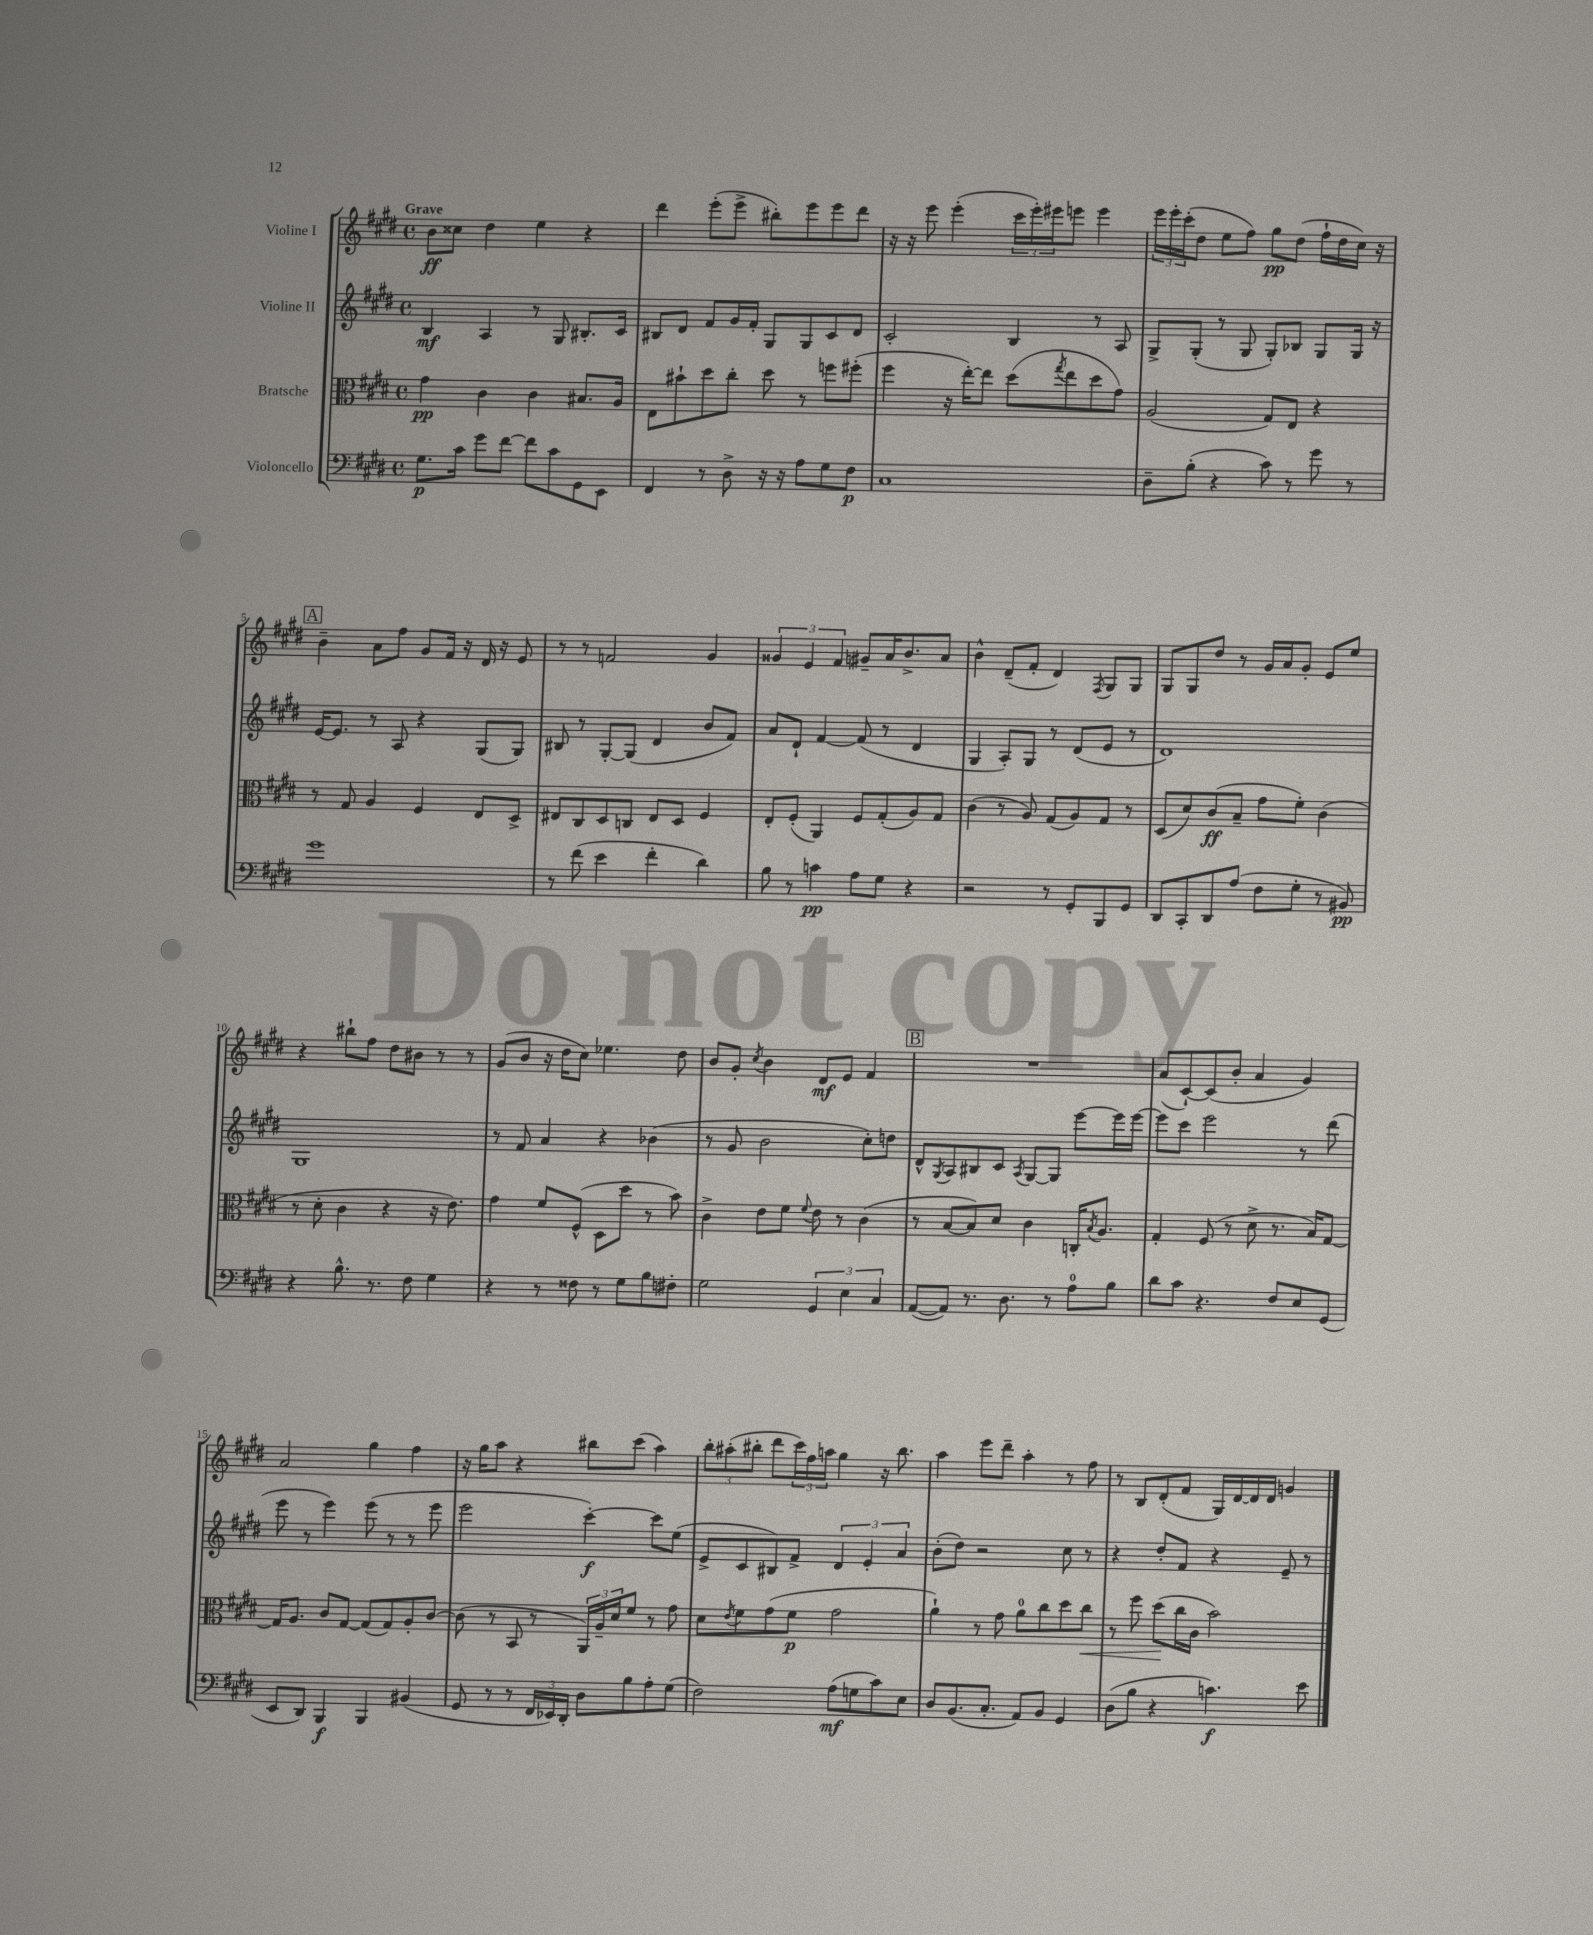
<<
\new StaffGroup <<
\new Staff = "s0" \with { instrumentName = "Violine I" } {
    \clef treble \key e \major \defaultTimeSignature \time 4/4 \tempo "Grave"
    b'8\ff cisis''8 dis''4 e''4 r4 |
    dis'''4 e'''8-.( e'''8-> bis''8-.) e'''8 e'''8 dis'''8 |
    r16 r16 e'''8 e'''4-.( \tuplet 3/2 { cis'''16 e'''16-.) eis'''16 } e'''8 e'''4 |
    \tuplet 3/2 { e'''16 e'''16-. cis'''16-.( } dis''8 e''8 fis''8) gis''8\pp dis''8( fis''16-! dis''16 cis''16) r16 |
    \mark \markup { \box "A" } b'4-- a'8 fis''8 gis'8 fis'16 r16 dis'16 r16 e'8 |
    r8 r8 f'2 gis'4 |
    \tuplet 3/2 { gisis'4 e'4 fis'4 } gis'8-- a'16 b'8.-> a'8 |
    b'4-^ dis'8--( fis'8-. dis'4) \acciaccatura { fis8 } gis8 gis8 |
    gis8 gis8 dis''8 r8 gis'16 a'16 gis'8-. e'8 e''8 |
    r4 bis''8-! fis''8 dis''8 bis'8 r8 r8 |
    gis'8( b'8 r16 dis''16 cis''8) ees''4. dis''8 |
    b'8 gis'8-. \acciaccatura { cis''8 } b'4 dis'8\mf e'8 fis'4 |
    \mark \markup { \box "B" } R1 |
    a'8( cis'8~-!) cis'8( b'8-. a'4 gis'4) |
    a'2 gis''4 fis''4 |
    r16 gis''16 a''8 r4 bis''8 cis'''8( a''4) |
    \tuplet 3/2 { b''8-. ais''8-.( bis''8-. } dis'''8 \tuplet 3/2 { cis'''16) fis''16 a''16 } gis''4 r16 bis''8. |
    a''4 e'''8 dis'''8-- a''4-. r8 fis''8 |
    r8 b8 dis'8-.( fis'8 gis16) dis'16~ dis'16 dis'16 g'4 \bar "|." |
}
\new Staff = "s1" \with { instrumentName = "Violine II" } {
    \clef treble \key e \major \defaultTimeSignature \time 4/4
    b4\mf a4 r8 gis8 bis8.-. cis'16 |
    bis8 dis'8 fis'8 gis'16 fis'16-. gis8 gis8 cis'8 dis'8 |
    cis'2-. b4 r8 a8 |
    gis8-> gis8-.( r8 gis8 gis8-.) bes8 gis8 gis16 r16 |
    \mark \markup { \box "A" } e'16~ e'8. r8 a8 r4 gis8( gis8) |
    bis8 r8 gis8~-. gis8( dis'4 b'8 fis'8) |
    a'8 dis'8-! fis'4~ fis'8( r8 dis'4 |
    gis4 a8-.) gis8 r8 dis'8( e'8 r8 |
    dis'1) |
    gis1 |
    r8 fis'8 a'4 r4 bes'4( |
    r8 gis'8 b'2 cis''8-.) d''8 |
    \mark \markup { \box "B" } dis'8-^ \acciaccatura { gis8 } a8 bis8 cis'8 \acciaccatura { a8 } gis8~ gis8 e'''8~ e'''16 e'''16~ |
    e'''8 cis'''8 e'''2 r8 dis'''8( |
    e'''8 r8 e'''4) e'''8( r8 r8 e'''8 |
    e'''2 cis'''4~-.\f) cis'''8 e''8( |
    e'8-> cis'8 bis8) fis'8-> \tuplet 3/2 { dis'4 e'4-. a'4 } |
    b'8-.( dis''8) r2 cis''8 r8 |
    r4 dis''8-. fis'8 r4 e'8-- r8 \bar "|." |
}
\new Staff = "s2" \with { instrumentName = "Bratsche" } {
    \clef alto \key e \major \defaultTimeSignature \time 4/4
    gis'4\pp cis'4 cis'4 bis8. a16 |
    e8 bis'8-! dis''8 cis''8-. dis''8 r8 f''8 fis''8-.( |
    fis''4 r16 e''16~-.) e''8 dis''8( \acciaccatura { gis''8 } e''8 dis''8 gis'8) |
    a2( gis8) e8 r4 |
    \mark \markup { \box "A" } r8 gis8 a4 fis4 e8 dis8-> |
    eis8 cis8 dis8 c8 eis8 dis8 fis4 |
    e8-. fis8-.( a,4) fis8 gis8-.( a8) gis8 |
    cis'4( r8 a8) gis8( a8) gis8 r8 |
    dis8( dis'8) cis'8\ff( b8-- gis'8 fis'8-.) cis'4( |
    r8 dis'8-. cis'4 r4 r16 e'8.) |
    gis'4 fis'8 fis8-^( dis8 dis''8 r8 b'8) |
    cis'4-> e'8 fis'8 \appoggiatura { fis'8 } e'8 r8 cis'4( |
    \mark \markup { \box "B" } r8 b8~ b8) dis'8 cis'4 c16-. \acciaccatura { b8 } a8. |
    gis4-. fis8( r8 dis'8-> r8. b16) gis8~ |
    gis16 a8. cis'8 gis8~ gis8( gis8) a8-. cis'8~ |
    cis'8( r8 b,8 r8 \tuplet 3/2 { a,16) a16-- dis'16 } fis'8 r8 gis'8 |
    dis'8 \acciaccatura { e'8 } fis'8 gis'8( fis'8\p gis'2 |
    a'4-!) r8 gis'8 a'8-0 cis''8 dis''8 cis''8\< |
    r8 fis''8 dis''8\!( cis''16 cis'16 b'2) \bar "|." |
}
\new Staff = "s3" \with { instrumentName = "Violoncello" } {
    \clef bass \key e \major \defaultTimeSignature \time 4/4
    gis8.\p cis'16 gis'8 fis'8~ fis'8 cis'8 gis,8 e,8 |
    fis,4 r8 dis8-> r16 r16 a8 gis8 fis8\p |
    cis1 |
    dis8-- b8-.( r4 cis'8) r8 gis'8 r8 |
    \mark \markup { \box "A" } gis'1 |
    r8 fis'8( e'4 fis'4-. dis'4) |
    b8 r8 c'4\pp a8 gis8 r4 |
    r2 r8 gis,8-. b,,8 gis,8 |
    dis,8 cis,8-. dis,8 a8( fis8 gis8-. r8 bis,8\pp) |
    r4 b8.-^ r8. fis8 gis4 |
    r4 r8 fisis8 r8 gis8 b8 fis8-. |
    gis2 \tuplet 3/2 { gis,4 e4 cis4 } |
    \mark \markup { \box "B" } a,8~( a,8) r8. dis8. r8 a8-0 b8 |
    dis'8 cis'8 r4. fis8 e8 gis,8( |
    e,8 dis,8) b,,4\f b,,4 bis,4( |
    gis,8 r8 r8 \tuplet 3/2 { fis,16 ees,16) dis,16-. } dis8 b8 a8-. gis8( |
    fis2) a8\mf( g8 cis'8) e8 |
    dis8 b,8.( cis8.-. a,8) b,8 gis,4 |
    dis8( b8 r4 c'4.\f) e'8 \bar "|." |
}
>>
>>
